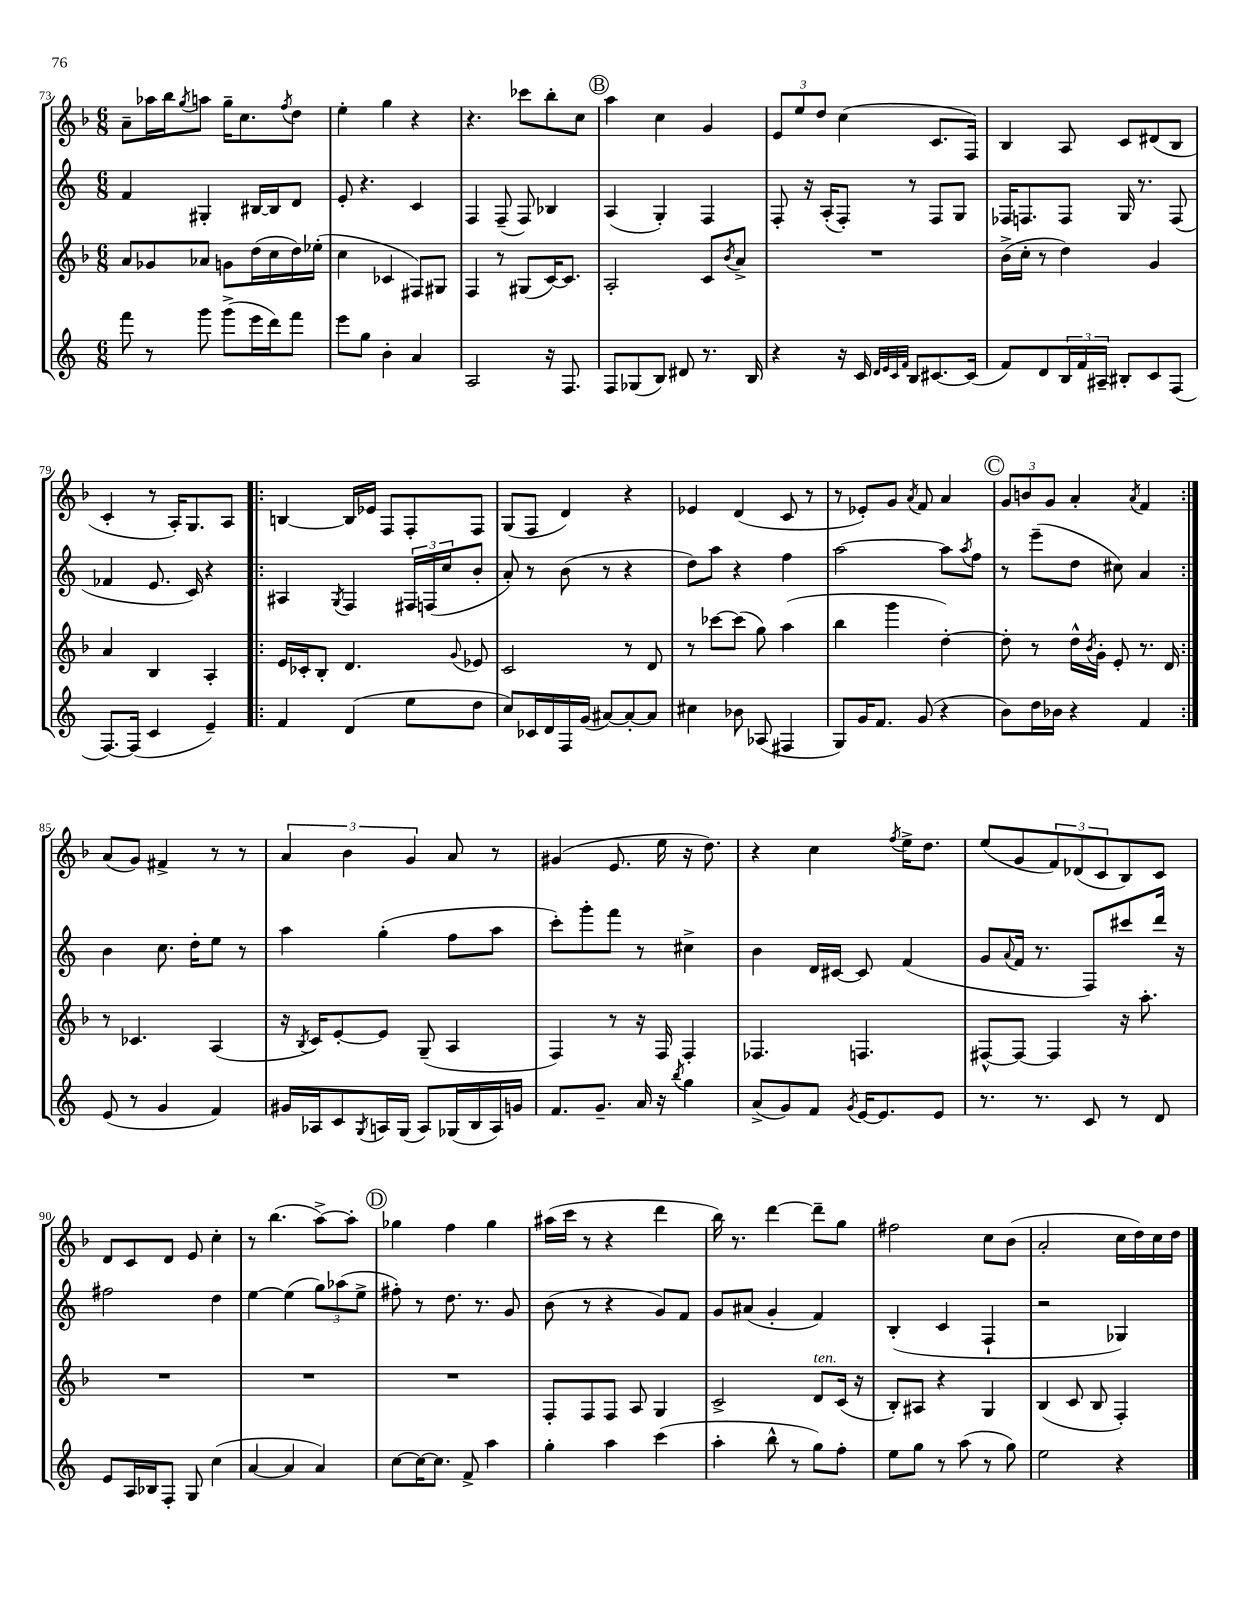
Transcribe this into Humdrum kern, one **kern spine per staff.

**kern	**kern	**kern	**kern
*part4	*part3	*part2	*part1
*staff4	*staff3	*staff2	*staff1
*clefG2	*clefG2	*clefG2	*clefG2
*k[]	*k[b-]	*k[]	*k[b-]
*M6/8	*M6/8	*M6/8	*M6/8
=73	=73	=73	=73
8fff\	8a/L	4f/	8a~\L
8r	8g-X/	.	16aa-X\L
.	.	.	16bb-\J
.	.	.	8qgg/
8ggg\	8a-X/J	4G#X'/	8aan\J
(8ggg^\L	8gn\L	.	16gg~\KL
.	.	.	8.cc\
16eee\L	(16dd\L	[16B#X/LL	.
16ddd\J)	16cc\	16B#/J]	.
.	.	.	8qff/
8fff\J	16dd\)	8d/J	8dd\J
.	(16ee-X'\JJ	.	.
=74	=74	=74	=74
8eee\L	4cc\	8e'/	4ee'\
8gg\J	.	4.r	.
4b'\	4c-X/	.	4gg\
4a/	8F#X/L)	4c/	4r
.	8G#X/J	.	.
=75	=75	=75	=75
2A/	4F/	4F/	4.r
.	8r	(8F~/	.
.	(8G#X/L	8F/)	8ccc-X\L
16r	[16c/K)	4B-X/	8bb-'\
8.F/	8.c/J]	.	.
.	.	.	8cc\J
!!LO:REH:place=s1:t=B
=76	=76	=76	=76
8F/L	2A'/	(4A/	4aa\
(8G-X/	.	.	.
8B/J)	.	4G'/)	4cc\
8d#X/	.	.	.
8.r	8c/L	4F/	4g/
.	8qb-/	.	.
.	8a^/J	.	.
16B/	.	.	.
=77	=77	=77	=77
4r	2.r	8F'/	12e/L
.	.	.	12ee/
.	.	16r	.
.	.	.	12dd/J
.	.	(16A'/KL	.
16r	.	8F'/J)	(4cc\
16c/	.	.	.
32qqd/LLL	.	.	.
32qqe/	.	.	.
32qqc/	.	.	.
32qqf/JJJ	.	.	.
8B/L	.	8r	.
[8.c#X/	.	8F/L	8.c/L
.	.	8G/J	.
(16c#/Jk]	.	.	16F/Jk)
=78	=78	=78	=78
8f/L)	(16b-^\LL	16F-X/KL	4B-/
.	16cc'\JJ	8.Fn/	.
8d/	8r	.	.
24B/L	4dd\)	8F/J	8A/
24f/	.	.	.
24A#X~/JJ	.	.	.
8B#X'/L	.	16G/	8c/L
.	.	8.r	.
8c/	4g/	.	(8d#X/
(8F/J	.	(8F/	8B-/J
!!LO:LB:g=z
=79	=79	=79	=79
[8.F/L)	4a/	4f-X/	4c'/
(16F/Jk]	.	.	.
4c/	4B-/	8.e/	8r
.	.	.	16A'/KL)
.	.	16c/)	8.G/
4e~/)	4A'/	4r	.
.	.	.	8A/J
=80!|:	=80!|:	=80!|:	=80!|:
4f/	16e/LL	4A#X/	[4Bn/
.	16c-X'/J	.	.
.	8B-'/J	.	.
.	.	8qG/	.
(4d/	4.d/	4F/	16B/LL]
.	.	.	16e-X/JJ
.	.	.	8F/L
8ee\L	.	24F#X/LL	8F'/
.	.	(24Fn/	.
.	.	24cc/J	.
.	8qqg/	.	.
8dd\J	8e-X/	8b'/J	8F/J
=81	=81	=81	=81
8cc/L)	2c/	8a'/)	(8G/L
16c-X/L	.	8r	8F/J
16d/	.	.	.
16F/	.	(8b\	4d/)
(16g/JJ	.	.	.
[8a#X/L)	.	8r	.
8a#'/_	8r	4r	4r
8a#/J]	8d/	.	.
=82	=82	=82	=82
4cc#X\	8r	8dd\L)	4e-X/
.	[8ccc-X\L	8aa\J	.
8b-X\	(8ccc-\J]	4r	(4d/
(8A-X/	8gg\)	.	.
4F#X/	(4aa\	4ff\	8c/
.	.	.	8r
=83	=83	=83	=83
8G/L)	4bb-\	[2aa\	8r
16g/K	.	.	8e-X'/L)
8.f/J	.	.	.
.	4ggg\	.	8g/J
.	.	.	8qa/
(8g/	.	.	8f/
4r	[4dd'\)	8aa\L]	4a/
.	.	8qaa/	.
.	.	8ff\J	.
!!LO:REH:place=s1:t=C
=84	=84	=84	=84
8b\L)	8dd'\]	8r	12g/L
.	.	.	12bn/
16dd\L	8r	(8eee~\L	.
.	.	.	12g/J
16b-X\JJ	.	.	.
4r	16dd^^\LL	8dd\J	4a'/
.	8qb-/	.	.
.	16g'\JJ	.	.
.	8e'/	8cc#X\)	.
.	.	.	8qa/
4f/	8.r	4a/	4f/
.	16d/	.	.
!!LO:LB:g=z
=85:|!	=85:|!	=85:|!	=85:|!
(8e/	8r	4b\	(8a/L
8r	4.c-X/	.	8g/J)
4g/	.	8.cc\	4f#X^/
.	.	16dd'\KL	.
4f/)	(4A/	8ee\J	8r
.	.	8r	8r
=86	=86	=86	=86
16g#X/LL	16r	4aa\	6a/
.	8qB-/	.	.
16A-X/J	16c/KL)	.	.
8c/	[8e'/	.	.
.	.	.	6b-\
8qG/	.	.	.
16An/L	8e/J]	(4gg'\	.
(16G/JJ	.	.	.
.	.	.	6g/
8A/L)	(8G~/	.	.
(16G-X/L	4A/	8ff\L	8a/
16B/	.	.	.
16A/)	.	8aa\J	8r
16gn/JJ	.	.	.
=87	=87	=87	=87
8.f/L	4F/)	8ccc'\L)	(4g#X/
.	.	8ggg'\	.
8.g~/J	.	.	.
.	8r	8fff\J	8.e/
16a/	16r	8r	.
16r	16F/	.	16ee\
8qbb/	.	.	.
4gg\	4F'/	4cc#X^\	16r
.	.	.	8.dd\)
=88	=88	=88	=88
(8a^/L	4.F-X/	4b\	4r
8g/)	.	.	.
8f/J	.	16d/LL	4cc\
.	.	[16c#X/JJ	.
8qg/	.	.	.
[16e/KL	4.Fn/	8c#/]	.
8.e/]	.	.	.
.	.	.	8qff/
.	.	(4f/	16ee^\KL
.	.	.	8.dd\J
8e/J	.	.	.
=89	=89	=89	=89
8.r	[8F#X^^/L	8g/L	(8ee/L
.	.	8qqa/	.
.	8F#/J_	16f/Jk	8g/
8.r	.	8.r	.
.	4F#/]	.	12f/)
.	.	.	(12d-X/
8c/	.	8F/L)	.
.	.	.	12c/
8r	16r	8ccc#X/	8B-/)
.	8.aa'\	.	.
8d/	.	16ddd/Jk	8c/J
.	.	16r	.
!!LO:LB:g=z
=90	=90	=90	=90
8e/L	2.r	2ff#X\	8d/L
16A/L	.	.	8c/
16B-X/J	.	.	.
8F'/J	.	.	8d/J
8G/	.	.	8e/
(4cc\	.	4dd\	4cc'\
=91	=91	=91	=91
[4a/	2.r	[4ee\	8r
.	.	.	(4.bb-\
4a/]	.	(4ee\]	.
4a/)	.	12gg\L)	[8aa^\L)
.	.	(12aa-X\	.
.	.	.	8aa'\J]
.	.	12ee^\J	.
!!LO:REH:place=s1:t=D
=92	=92	=92	=92
[8cc\L	2.r	8ff#X'\)	4gg-X\
16cc\K_	.	8r	.
8.cc\J]	.	.	.
.	.	8.dd\	4ff\
8f^/	.	.	.
.	.	8.r	.
4aa\	.	.	4gg-\
.	.	8g/	.
=93	=93	=93	=93
4gg'\	8F'/L	(8b\	(16aa#X\LL
.	.	.	16ccc\JJ
.	8F/	8r	8r
4aa\	8F/J	4r	4r
.	8A/	.	.
(4ccc\	4G/	8g/L)	4ddd\
.	.	8f/J	.
=94	=94	=94	=94
4aa'\	2c^/	8g/L	16bb-\)
.	.	.	8.r
.	.	(8a#X/J	.
8bb^^\	.	4g'/	[4ddd\
8r	.	.	.
!	!LO:TX:a:i:t=ten.	!	!
8gg\L)	8d/L	4f/)	8ddd~\L]
8ff'\J	(16c/Jk	.	8gg\J
.	16r	.	.
=95	=95	=95	=95
8ee\L	8B-'/L)	(4B'/	2ff#X\
8gg\J	8A#X/J	.	.
8r	4r	4c/	.
(8aa\	.	.	.
8r	4G/	4F`/	8cc\L
8gg\)	.	.	(8b-\J
=96	=96	=96	=96
2ee\	(4B-/	2r	2a'/
.	8c/	.	.
.	8B-/	.	.
4r	4F'/)	4G-X/)	16cc\LL
.	.	.	16dd\)
.	.	.	16cc\
.	.	.	16dd\JJ
==	==	==	==
*-	*-	*-	*-
